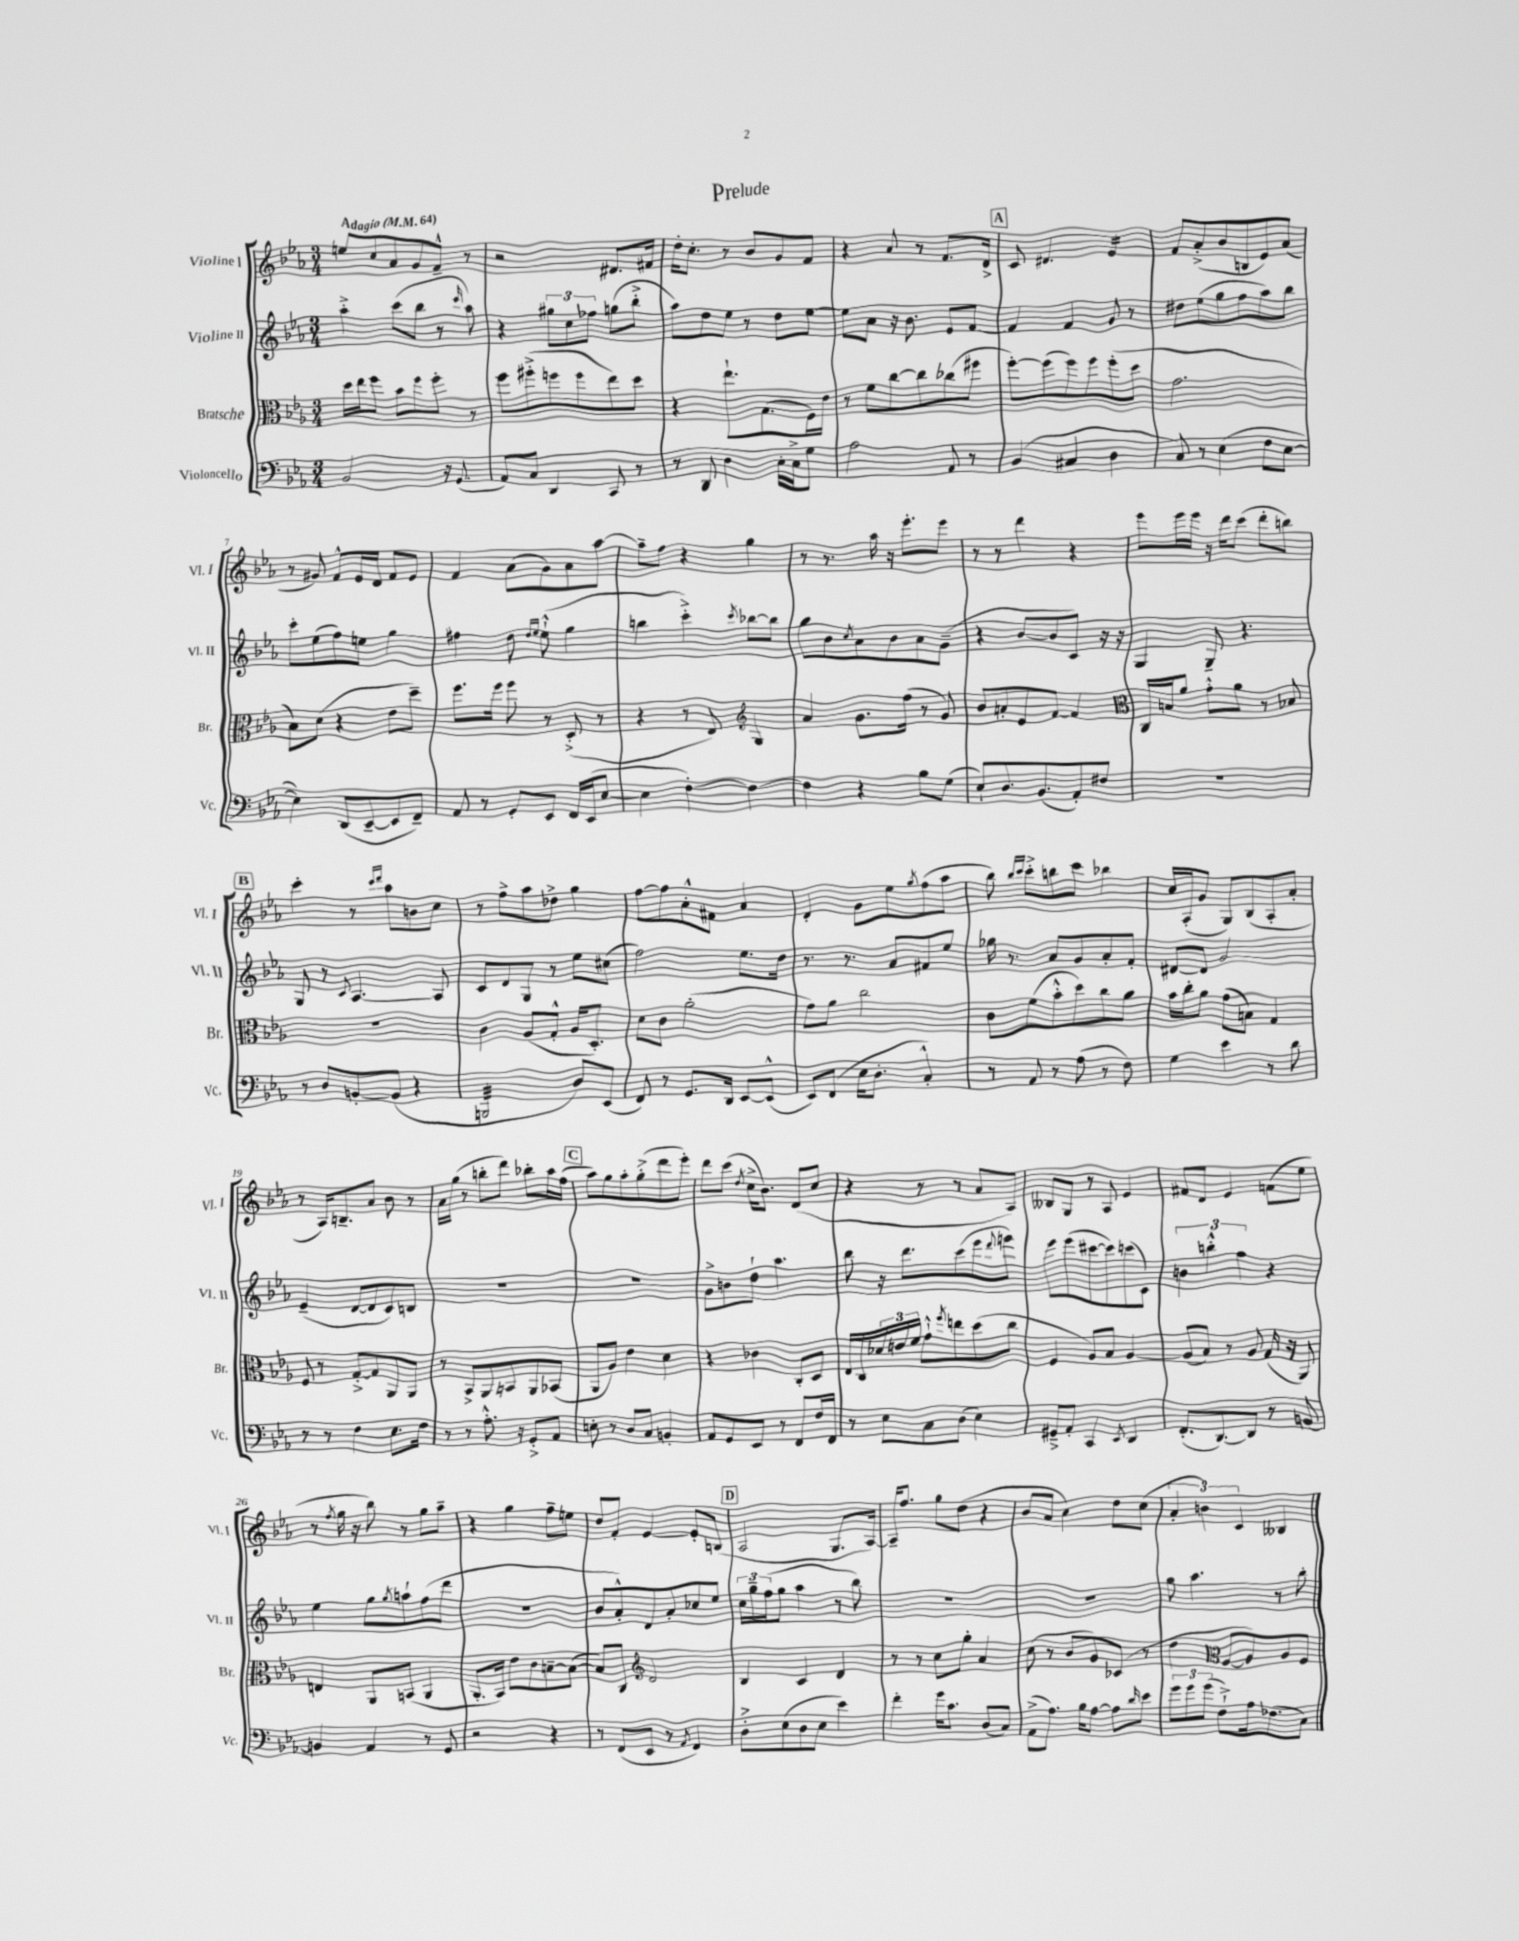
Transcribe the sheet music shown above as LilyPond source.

\header { title = "Prelude" }
<<
\new StaffGroup <<
\new Staff = "s0" \with { instrumentName = "Violine I" shortInstrumentName = "Vl. I" } {
    \clef treble \key ees \major \numericTimeSignature \time 3/4 \tempo "Adagio" 4 = 64
    e''8 c''8 aes'8 g'8 f'8---^ r8 |
    r2 dis'8. fis'16 |
    d''16-. c''8.-. r8 bes'8 g'8 f'8 |
    r4 aes'8 r8 f'8. d'16-> |
    \mark \markup { \box "A" } c'8 dis'4. ees'4:16 |
    f'8 aes'8-.->( bes'8 b8 ees'8) aes'8( |
    r8 gis'8) f'8-^ ees'16 d'16 f'8 ees'8 |
    f'4 aes'8( g'8) aes'8 aes''8~ |
    aes''8-- f''8 r4 g''4 |
    r8 r8. aes''16 r16 ees'''8.-. ees'''8 |
    r8 r8 d'''4 r4 |
    ees'''8 ees'''16 ees'''16 r16 d'''16 c'''8( d'''8-. b''8) |
    \mark \markup { \box "B" } c'''4-. r8 \grace { c'''16 d'''16 } aes''8 b'8 c''8 |
    r8 f''8-> aes''8 des''8-> g''4 |
    f''8~ f''8 aes'8-.-^ fis'8 aes'4 |
    d'4-. g'8 ees''8 \acciaccatura { g''8 } f''8( aes''8 |
    bes''8) \grace { bes''16 c'''16 } c'''8-.-> b''8 c'''8 bes''4 |
    c''16 aes16-.( g'8 g8) bes8( aes8-. aes'8-. |
    r8 aes16) b8.-- aes'8 bes'8 r8 |
    aes'16 g''16( r8 b''8-. d'''8) bes''8-. aes''16 f''16( |
    \mark \markup { \box "C" } aes''8) g''8 aes''8-. g''8-.->( d'''8 ees'''8-.) |
    d'''8 c'''8( \acciaccatura { d''8 } c''16-> bes'8.) d'8( c''8 |
    r4 r8 r8 aes'8 aes8) |
    beses8 g8 r8 aes8 ees'4 |
    fis'8 d'8 ees'4 f'8( ees''8 |
    r8 \acciaccatura { f''8 } g''16 r16 bes''8) r8 g''8 aes''8-- |
    r4 g''4 f''8-- e''8 |
    d''8 f'8-. ees'4~ ees'8-. b8( |
    \mark \markup { \box "D" } aes2 g8. aes16~) |
    aes16-- f''8. g''8 d''8( r4 |
    bes'8 aes'8 c''4) d''8 c''8( |
    \tuplet 3/2 { aes'4-. b'4) c'4 } beses4 \bar "|." |
}
\new Staff = "s1" \with { instrumentName = "Violine II" shortInstrumentName = "Vl. II" } {
    \clef treble \key ees \major \numericTimeSignature \time 3/4
    aes''4-.-> c'''8( bes''8 r8 \grace { c'''16 } aes''8) |
    r4 \tuplet 3/2 { gis''8 c''8 fes''8 } g''8( bes''8-.-> |
    aes''8) d''8 ees''8 r8 d''8 ees''8~ |
    ees''8 aes'8 r16 bes'8. ees'8 f'8~ |
    \mark \markup { \box "A" } f'4 f'4 g'8 r8 |
    dis''8 ees''8( g''8 f''8 aes''8) bes''8 |
    c'''8-. ees''8( f''8) e''8 g''4 |
    fis''4 d''8 \grace { d''16 ees''16 } ees''8-!-^( g''4 |
    b''4 c'''4-.->) \acciaccatura { c'''8 } bes''8~ bes''8 |
    g''8 bes'8 \acciaccatura { c''8 } aes'8 bes'8 aes'8 g'8--( |
    r4 bes'8~ bes'8 c'8) r16 r16 |
    g4 g8-- r4. |
    \mark \markup { \box "B" } g8 r8 \appoggiatura { c'8 } aes4.~ aes8 |
    c'8 d'8 g8 r8 ees''8 cis''8( |
    f''2) ees''8. d''16 |
    r8. r8. aes'8 fis'8 ees''8 |
    ges''16 r8. aes'8 g'8 aes'8-. f'8-. |
    dis'8~ dis'8 g'2 |
    ees'4--( d'8~ d'8 c'8) b8 |
    R2. |
    \mark \markup { \box "C" } R2. |
    g'8-> b'8 d''8-! aes''4. |
    bes''8 r16 d'''8. c'''8( ees'''8 \appoggiatura { d'''8 } e'''8) |
    ees'''8 ees'''8( cis'''8~ cis'''8) c'''8( c'8) |
    \tuplet 3/2 { b'4 b''4-.-^ f''4 } r4 |
    ees''4 g''8 \acciaccatura { g''8 } a''8-! f''8( d'''8 |
    R2. |
    bes'8 aes'8-.-^) d'8 aes'8-. ces''8 ees''8 |
    \mark \markup { \box "D" } \tuplet 3/2 { c''16 g''16-- f''16( } g''8 aes''4 r8 bes''8) |
    R2. |
    R2. |
    g''8 aes''4. r8 bes''8-. \bar "|." |
}
\new Staff = "s2" \with { instrumentName = "Bratsche" shortInstrumentName = "Br." } {
    \clef alto \key ees \major \numericTimeSignature \time 3/4
    d''16 ees''16 f''8 bes'8 f''8 f''8-. r8 |
    f''8 fis''8-.->( f''8 f''8 ees''8) d''8 |
    r4 ees''8.-! g8.( f16) ees'16 |
    r8 f'8 c''8~ c''8 ces''8( fis''8 |
    \mark \markup { \box "A" } f''8~-.) f''8( f''8) f''8 f''8-.( d''8 |
    g'2. |
    bes8) d'8( r4 ees'8 d''8--) |
    f''8. f''16 f''8 r8 d8-.->( r8 |
    r4 r8 ees8) \clef treble g4 |
    aes'4 g'8. f''16( r8 g'8) |
    bes'8 a'8-. ees'8 f'8~ f'4 |
    \clef alto c16 b16 aes'8 g'8-.-^ aes'8 r8 bes8 |
    \mark \markup { \box "B" } R2. |
    c'4 aes8( g8-.-^ aes16 d8.-.) |
    d'8 c'8 aes'2-.( |
    g'8) aes'8 c''2 |
    c'8 f'8( bes'8-.-^ d''8) c''8 aes'8 |
    bes'16 c''16-. aes'8 g'8( b8) g4 |
    f8 r8 g8~-.-> g8 aes,8 aes,8 |
    r8 bes,8-> aes,8 b,8 aes,8 bes,8( |
    \mark \markup { \box "C" } aes,8 aes8) ees'4 d'4 |
    r4 ces'4 c8-. d8 |
    ees16 c16 \tuplet 3/2 { des'16 e'16 f'16 } g'8-!-^ \acciaccatura { f''8 } e''8 d''8( c''8 |
    f4 aes8) bes8 aes4~ |
    aes8( bes8) r8 aes8 g16( r16 aes,8) |
    e4 aes,8 b,8( aes,4 |
    aes,8.-. bes,16) ees'8 c'8 b8~-- b8~( |
    b8) c8 \clef treble d'2 |
    \mark \markup { \box "D" } bes4 c'4 d'4 |
    r8 r8 c''8 g''8-. aes'4 |
    c''8( r8 bes'8 g'8) ces'8( r8 |
    d''4 \clef alto aes8~ aes8) aes8 f8 \bar "|." |
}
\new Staff = "s3" \with { instrumentName = "Violoncello" shortInstrumentName = "Vc." } {
    \clef bass \key ees \major \numericTimeSignature \time 3/4
    bes,2 r16 g,8.( |
    aes,8) c8 d,4 c,8 r8 |
    r8 d,8 d4 c16-. c16-> g8 |
    aes2 aes,8 r8 |
    \mark \markup { \box "A" } bes,4( cis4 d4 |
    c8) r8 ees4( f8 ees8~ |
    ees4) d,8( ees,8~-- ees,8 f,8--) |
    aes,8 r8 g,8-. ees,8 f,16 ees,16( ees8~ |
    ees4 f4~-.) f4~ |
    f4 r4 bes8 g8( |
    ees8-!) d8. bes,8.( aes,8-.) fis8 |
    R2. |
    \mark \markup { \box "B" } r8 d8 b,8~-. b,8( r4 |
    b,,2:32 d8) ees,8( |
    f,8) r8 g,8. d,16 ees,8~ ees,8-^( |
    ees,8) f,8( ees16 d8.-. c4-.-^) |
    r8 aes,8 r8 aes8( r8 f8) |
    g4 ees'4 r8 d'8 |
    r8 r8 f4 ees8. f16 |
    r8 r8 aes8.-.-^ r16 g,8-.-> aes,8 |
    \mark \markup { \box "C" } e8-. r8 d8 c8 b,4-. |
    aes,8 g,8 ees,8 r8 f,8 f16 f,16 |
    r8 ees8 c8 d8( ees4) |
    gis,8---> aes,8-. c,4 \acciaccatura { ees,8 } d,4 |
    f,8.-.( d,8.~) d,8 r8 b,8~ |
    b,4 aes,4 r8 g,8 |
    r2 r4 |
    r8 f,8( ees,8 r8 \acciaccatura { aes,8 } f,4) |
    \mark \markup { \box "D" } d8-.-> ees8( d8 ees8 ees'4) |
    f'4-. g'16 c'8. d8( c8) |
    aes,8->( aes8.) bes16 aes8~ aes8 \grace { d'16 } ees'8 |
    \tuplet 3/2 { g'8 g'8 g'8( } f8-!->) aes16 fes8.( c8) \bar "|." |
}
>>
>>
